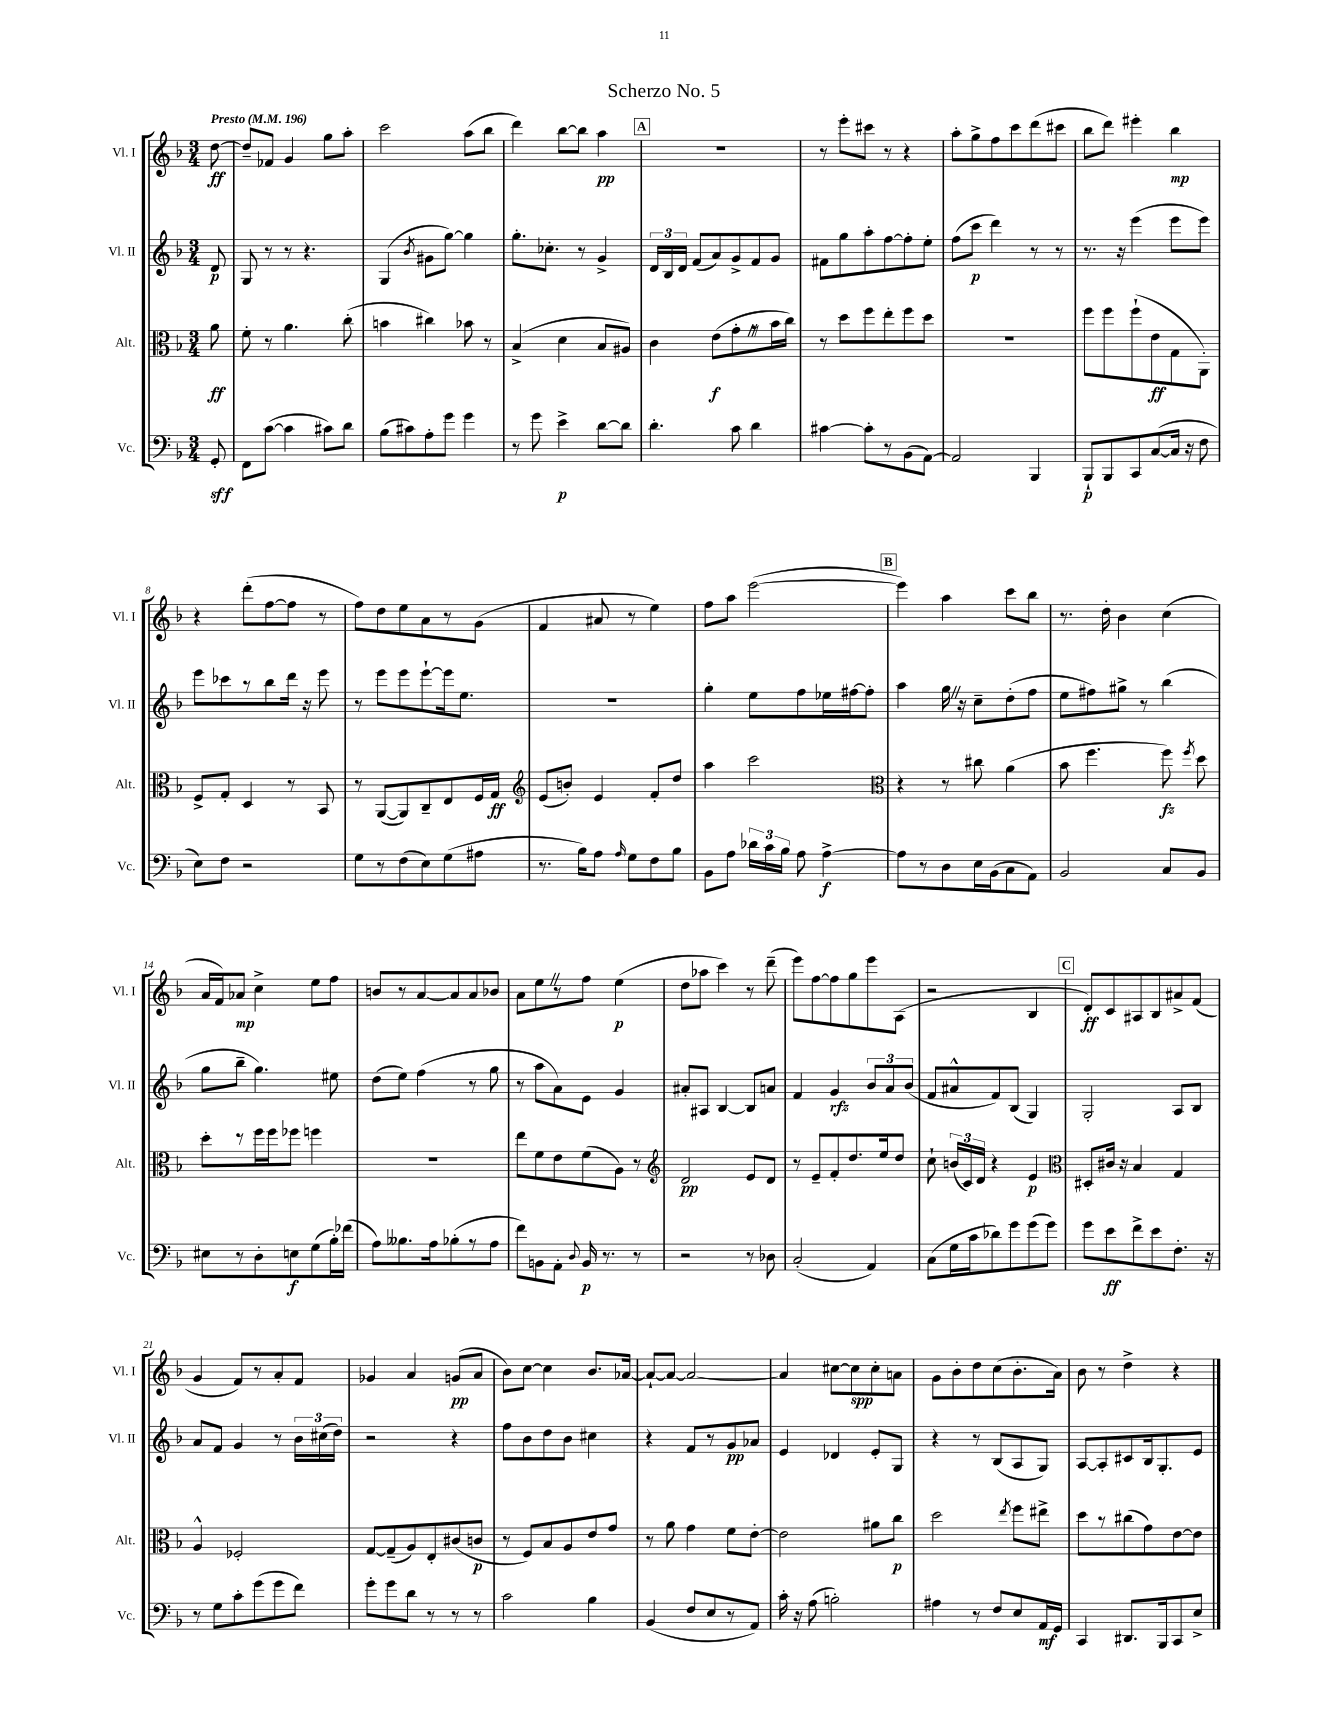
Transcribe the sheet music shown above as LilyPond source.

\header { title = "Scherzo No. 5" }
<<
\new StaffGroup <<
\new Staff = "s0" \with { instrumentName = "Vl. I" shortInstrumentName = "Vl. I" } {
    \clef treble \key f \major \numericTimeSignature \time 3/4 \partial 8 \tempo "Presto" 4 = 196
    \autoBeamOff d''8~\ff |
    d''8[-- fes'8] g'4 g''8[ a''8]-. |
    c'''2 a''8[( bes''8] |
    d'''4) bes''8[~ bes''8] a''4\pp |
    \mark \markup { \box "A" } R2. |
    r8 e'''8[-. cis'''8] r8 r4 |
    a''8[-. g''8-> f''8 c'''8 d'''8( cis'''8] |
    bes''8[ d'''8]) eis'''4-. bes''4\mp |
    r4 d'''8[-.( f''8~ f''8] r8 |
    f''8[) d''8 e''8 a'8 r8 g'8]( |
    f'4 ais'8 r8 e''4) |
    f''8[ a''8] e'''2~( |
    \mark \markup { \box "B" } e'''4) a''4 c'''8[ bes''8] |
    r8. d''16-. bes'4 c''4( |
    a'16[ f'16) aes'8]\mp c''4-> e''8[ f''8] |
    b'8[ r8 a'8~ a'8 a'8 bes'8] |
    a'8[ e''8 \once \override BreathingSign.text = \markup { \musicglyph "scripts.caesura.straight" } \breathe r8 f''8] e''4\p( |
    d''8[ aes''8] c'''4) r8 d'''8--( |
    e'''8[) f''8~ f''8 g''8 e'''8 a8]( |
    r2 bes4 |
    \mark \markup { \box "C" } d'8[-.\ff) c'8 ais8 bes8 ais'8-> f'8]( |
    g'4 f'8[) r8 a'8-. f'8] |
    ges'4 a'4 g'8[\pp( a'8] |
    bes'8[) c''8]~ c''4 bes'8.[ aes'16]~ |
    aes'8[~-! aes'8]~ aes'2~ |
    aes'4 cis''8[~ cis''8\spp cis''8-. a'8] |
    g'8[ bes'8-. d''8 c''8( bes'8.-. a'16]) |
    bes'8 r8 d''4-> r4 \bar "|." |
}
\new Staff = "s1" \with { instrumentName = "Vl. II" shortInstrumentName = "Vl. II" } {
    \clef treble \key f \major \numericTimeSignature \time 3/4 \partial 8
    \autoBeamOff d'8\p |
    g8 r8 r8 r4. |
    g4( \acciaccatura { bes'8 } gis'8[ g''8]~) g''4 |
    g''8.[-. ces''8.]-. r8 g'4-> |
    \mark \markup { \box "A" } \tuplet 3/2 { d'16[ bes16 d'16] } f'8[( a'8) g'8-> f'8 g'8] |
    fis'8[ g''8 a''8-. f''8~ f''8-. e''8]-. |
    f''8[( c'''8]\p d'''4) r8 r8 |
    r8. r16 e'''4( e'''8[ e'''8]) |
    e'''8[ ces'''8 r8 bes''8 d'''16] r16 e'''8 |
    r8 e'''8[ e'''8 e'''8~-! e'''16 e''8.] |
    R2. |
    g''4-. e''8[ f''8 ees''16 fis''16~ fis''8]-. |
    \mark \markup { \box "B" } a''4 g''16 \once \override BreathingSign.text = \markup { \musicglyph "scripts.caesura.straight" } \breathe r16 c''8[-- d''8-.( f''8] |
    e''8[ fis''8) gis''8]-> r8 bes''4( |
    g''8[ bes''8]-- g''4.) eis''8 |
    d''8[( e''8]) f''4( r8 g''8 |
    r8 a''8[ a'8) e'8] g'4 |
    ais'8[-. ais8] bes4~ bes8[ a'8] |
    f'4 g'4\rfz \tuplet 3/2 { bes'8[ a'8 bes'8]( } |
    f'8[ ais'8-^ f'8) bes8]( g4) |
    \mark \markup { \box "C" } g2-. a8[ bes8] |
    a'8[ f'8] g'4 r8 \tuplet 3/2 { bes'16[ cis''16( d''16]) } |
    r2 r4 |
    f''8[ bes'8 d''8 bes'8] cis''4 |
    r4 f'8[ r8 g'8\pp aes'8] |
    e'4 des'4 e'8[-. g8] |
    r4 r8 bes8[( a8 g8]) |
    a8[~ a8-. cis'8 bes16 g8.-. e'8] \bar "|." |
}
\new Staff = "s2" \with { instrumentName = "Alt." shortInstrumentName = "Alt." } {
    \clef alto \key f \major \numericTimeSignature \time 3/4 \partial 8
    \autoBeamOff a'8\ff |
    f'8-. r8 a'4. c''8-.( |
    b'4 cis''4) bes'8 r8 |
    bes4->( d'4 bes8[ ais8]) |
    \mark \markup { \box "A" } c'4 e'8[\f( g'8-. \once \override BreathingSign.text = \markup { \musicglyph "scripts.caesura.straight" } \breathe r8 bes'16 c''16]) |
    r8 d''8[ f''8 e''8-. f''8 d''8] |
    R2. |
    f''8[ f''8 f''8-!( e'8\ff g8 a,8]-.) |
    f8[-> g8]-. d4 r8 bes,8 |
    r8 a,8[~( a,8) c8-- e8 f16 g16]\ff |
    \clef treble e'8[( b'8]-.) e'4 f'8[-. d''8] |
    a''4 c'''2 |
    \mark \markup { \box "B" } \clef alto r4 r8 cis''8 a'4( |
    bes'8 f''4. f''8\fz) \acciaccatura { f''8 } d''8 |
    d''8[-. r8 f''16 f''16 fes''8] f''4 |
    R2. |
    e''8[ f'8 e'8 f'8( a8]) r8 |
    \clef treble d'2\pp e'8[ d'8] |
    r8 e'8[-- f'8-. d''8. e''16 d''8] |
    c''8-! \tuplet 3/2 { b'16[( c'16) d'16] } r4 e'4\p |
    \mark \markup { \box "C" } \clef alto dis8[-. cis'16] r16 bes4 g4 |
    a4-^ fes2-. |
    g8[~ g8--( a8) e8-. cis'8( c'8]\p |
    r8 f8[) bes8 a8 e'8 g'8] |
    r8 a'8 g'4 f'8[ e'8]~-. |
    e'2 ais'8[ c''8]\p |
    d''2 \acciaccatura { e''8 } f''8[ eis''8]-> |
    d''8[ r8 cis''8( g'8) e'8~ e'8] \bar "|." |
}
\new Staff = "s3" \with { instrumentName = "Vc." shortInstrumentName = "Vc." } {
    \clef bass \key f \major \numericTimeSignature \time 3/4 \partial 8
    \autoBeamOff g,8-.\sff |
    f,8[ c'8]~( c'4 cis'8[) d'8] |
    bes8[( cis'8) a8-. g'8] g'4 |
    r8 g'8 e'4->\p d'8[~ d'8] |
    \mark \markup { \box "A" } d'4.-. c'8 d'4 |
    cis'4~ cis'8[-. r8 bes,8( a,8]~) |
    a,2 bes,,4 |
    bes,,8[-!\p bes,,8 c,8 c8~( c16] r16 f8 |
    e8[) f8] r2 |
    g8[ r8 f8( e8) g8( ais8] |
    r8. bes16[) a8] \grace { a16 } g8[ f8 bes8] |
    bes,8[ a8] \tuplet 3/2 { des'16[ c'16 bes16] } a8 a4~->\f |
    \mark \markup { \box "B" } a8[ r8 d8 e16 bes,16( c8 a,8]) |
    bes,2 c8[ bes,8] |
    eis8[ r8 d8-. e8\f g8( bes16-.) fes'16]( |
    a8[) beses8. a16 bes8-.( r8 a8] |
    f'8[) b,8 a,8]-. \appoggiatura { d8 } b,16\p r8. r8 |
    r2 r8 des8 |
    c2-.( a,4) |
    c8[( g16 c'16 des'8) g'8 g'8( g'8]) |
    \mark \markup { \box "C" } g'8[ e'8\ff f'8-> e'8 f8.]-. r16 |
    r8 g8[ c'8-. g'8( g'8 f'8]) |
    g'8[-. g'8 d'8] r8 r8 r8 |
    c'2 bes4 |
    bes,4( f8[ e8 r8 a,8]) |
    c'16-. r16 a8( b2-.) |
    ais4 r8 f8[ e8 a,16\mf g,16] |
    c,4 dis,8.[ bes,,16 c,8 e8]-> \bar "|." |
}
>>
>>
